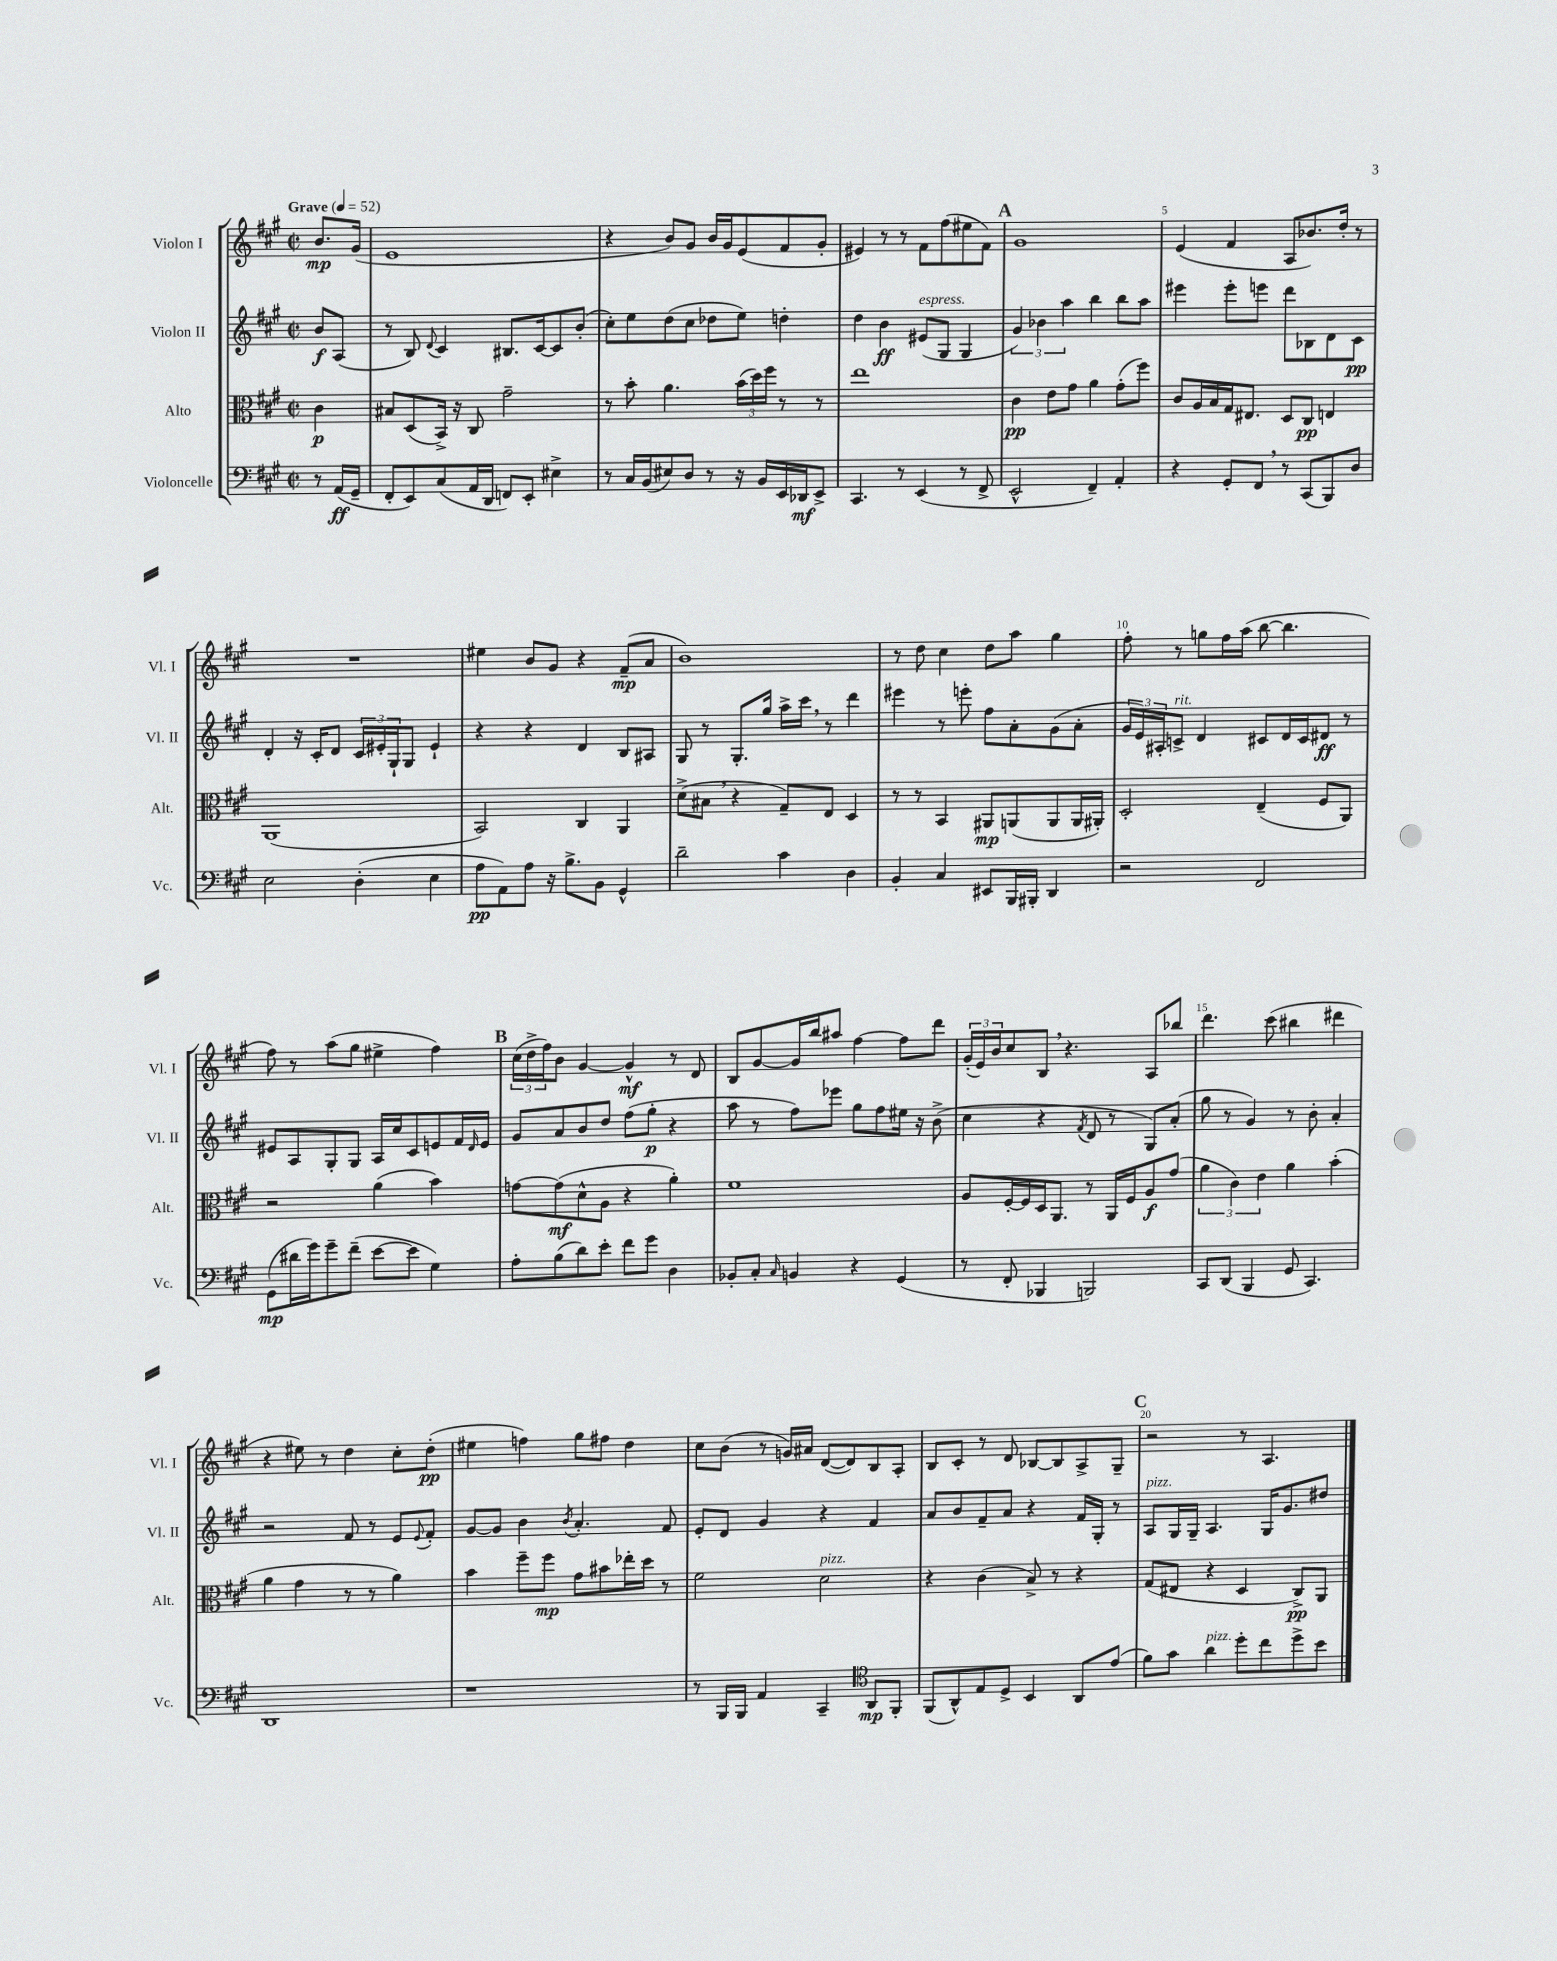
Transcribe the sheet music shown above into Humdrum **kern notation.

**kern	**kern	**kern	**kern
*staff4	*staff3	*staff2	*staff1
*clefF4	*clefC3	*clefG2	*clefG2
*k[f#c#g#]	*k[f#c#g#]	*k[f#c#g#]	*k[f#c#g#]
*M2/2	*M2/2	*M2/2	*M2/2
*met(c|)	*met(c|)	*met(c|)	*met(c|)
*MM52	*MM52	*MM52	*MM52
8r	4c#	8b	8.b
(16AA	.	(8A	.
16GG#~	.	.	(16g#
=	=	=	=
8FF#'	8B#	8r	1e
8EE)	(8D	8B)	.
.	.	8qqd	.
(8C#	16BB^)	4c#	.
.	16r	.	.
16AA	8C#	.	.
16DD	.	.	.
8FF)	2g#~	8.B#	.
8EE'	.	.	.
.	.	[16c#	.
4E#^	.	8c#]	.
.	.	(8b'	.
=	=	=	=
8r	8r	8cc#')	4r
16C#	8b'	8ee	.
(16BB	.	.	.
8E#)	4.a	(8dd	8b)
8D	.	8cc#	8g#
8r	.	8dd-	16b
.	.	.	16g#
16r	(24b	8ee)	(8e
.	24dd)	.	.
16BB	.	.	.
.	24ff#	.	.
16EE	8r	4dd'	8f#
16DD-	.	.	.
8EE^	8r	.	8g#'
=	=	=	=
4.CC#	1ee	4dd	4e#)
.	.	4b	8r
8r	.	.	8r
(4EE	.	(8e#	8f#
.	.	8G#	(8ff#
8r	.	4G#	8ee#
8FF#^	.	.	8f#)
=	=	=	=
2EE^^	4c#	6g#)	1g#
.	.	6b-	.
.	8e	.	.
.	.	6aa	.
.	8g#	.	.
4FF#~)	4a	4bb	.
4AA'	(8g#'	8bb	.
.	8ff#)	8aa	.
=	=	=	=
4r	8c#	4eee#	(4e
.	16A	.	.
.	16B	.	.
8GG#'	16G#	8eee#'	4f#
.	8.E#	.	.
8FF#	.	8eee	.
8r	8D	8ddd	8A
(8CC#	8C#	8B-	8.b-)
8BBB)	4E	8d	.
.	.	.	16dd'
8D	.	8c#	8r
=	=	=	=
2E	(1AA	4d'	1r
.	.	16r	.
.	.	16c#'	.
.	.	8d	.
(4D'	.	24c#	.
.	.	24e#'	.
.	.	24G#`	.
.	.	8G#	.
4E	.	4e#`	.
=	=	=	=
8A	2BB)	4r	4ee#
8AA)	.	.	.
8A	.	4r	8b
16r	.	.	8g#
8.B^	.	.	.
.	4C#	4d	4r
8BB	.	.	.
4GG#^^	4AA	8B	(8f#~
.	.	8A#	8a
=	=	=	=
2d~	(8d^	8G#	1b)
.	8B#	8r	.
.	4r	8.G#'	.
.	.	16gg#	.
4c#	8G#~)	16aa^	.
.	.	16ccc#	.
.	8E	8r	.
4D	4D	4ddd	.
=	=	=	=
4BB'	8r	4eee#	8r
.	8r	.	8dd
4C#	4BB	8r	4cc#
.	.	8eee'	.
8EE#	8AA#	8ff#	8dd
16BBB	(8AA	8a'	8aa
16BBB#'	.	.	.
4DD	8AA	(8g#	4gg#
.	16AA	8a'	.
.	16AA#')	.	.
=	=	=	=
2r	2D'	24g#	8ff#'
.	.	24e)	.
.	.	24A#'	.
.	.	8c^	8r
.	.	4d	8gg
.	.	.	16ff#
.	.	.	(16aa
2FF#	(4E~	8c#	[8bb
.	.	16d	4.bb]
.	.	16c#	.
.	8F#	8d#	.
.	8AA)	8r	.
=	=	=	=
(8GG#	2r	8e#	8ff#)
16d#	.	8A	8r
16g#)	.	.	.
8g#~	.	8G#'	(8aa
(8f#~	.	8G#	8gg#
[8e	(4a	16A	4ee#^
.	.	16cc#	.
8e]	.	8c#	.
4G#)	4b)	8e	4ff#)
.	.	16f#	.
.	.	16qqd	.
.	.	16e	.
=	=	=	=
8A'	[8g	8g#	(24cc#
.	.	.	24dd^
.	.	.	24ff#)
(8B	(8g]	8a	8b
8d)	8d^^	8b	[4g#
8e'	8A	8dd	.
8f#	4r	(8ff#	4g#^^]
8g#	.	8gg#'	.
4D	4a')	4r	8r
.	.	.	8d
=	=	=	=
8BB-'	1f#	8aa	8B
8C#'	.	8r	[8g#
16qqC#	.	.	.
4BB	.	8ff#)	16g#]
.	.	.	16bb
.	.	8eee-	8aa#
4r	.	8gg#	[4ff#
.	.	8ff#	.
(4GG#	.	16ee#	8ff#]
.	.	16r	.
.	.	(8b^	8ddd
=	=	=	=
8r	8A	4cc#	(24g#'
.	.	.	24e)
.	.	.	24b
8FF#'	[16F#'	.	8cc#
.	16F#]	.	.
4BBB-	16D	4r	8B
.	8.AA	.	.
.	.	.	4.r
.	.	8qf#	.
2BBB)	8r	8d	.
.	16AA	8r	.
.	16F#	.	.
.	8A	8G#)	8A
.	(8g#	(8a'	8bb-
=	=	=	=
8CC#	6a	8gg#	4.ddd
(8DD	.	8r	.
.	6c#)	.	.
4BBB	.	4g#)	.
.	6e	.	.
.	.	.	(8ccc#
8GG#	4a	8r	4bb#
4.CC#)	.	8b'	.
.	(4b'	4a'	4ddd#
=	=	=	=
1DD	4a	2r	4r
.	4g#	.	8ee#)
.	.	.	8r
.	8r	8f#	4dd
.	8r	8r	.
.	4a)	8e	8cc#'
.	.	8qqe	.
.	.	8f#'	(8dd'
=	=	=	=
1r	4b	[8g#	4ee#
.	.	8g#]	.
.	8ff#~	4b	4ff)
.	8ff#	.	.
.	.	8qb	.
.	8g#	4.a'	8gg#
.	8b#	.	8ff#
.	16ee-'	.	4dd
.	16dd	.	.
.	8r	8f#	.
=	=	=	=
8r	2f#	8e'	8cc#
16BBB	.	8d	(8b
16BBB	.	.	.
4AA	.	4g#	8r
.	.	.	16g)
.	.	.	16a#
4CC#~	2d	4r	([8d
.	.	.	8d])
*clefC4	*	*	*
8AA	.	4f#	8B
8FF#'	.	.	8A'
=	=	=	=
(8FF#	4r	8a	8B
8AA^^)	.	8b	8c#'
8E	(4c#	8f#~	8r
8D^	.	8a	8d
4BB	8B^)	4r	[8B-
.	8r	.	8B-]
8AA	4r	16f#	8A^
.	.	16G#'	.
(8e	.	8r	8G#~
=	=	=	=
8f#)	(8G#	8A	2r
8g#	8E#	16G#	.
.	.	16G#~	.
4a	4r	4.A	.
8dd'	4D	.	8r
8cc#	.	16G#	4.A
.	.	8.g#	.
8dd^	8C#^)	.	.
8b	8AA	8dd#	.
==	==	==	==
*-	*-	*-	*-
